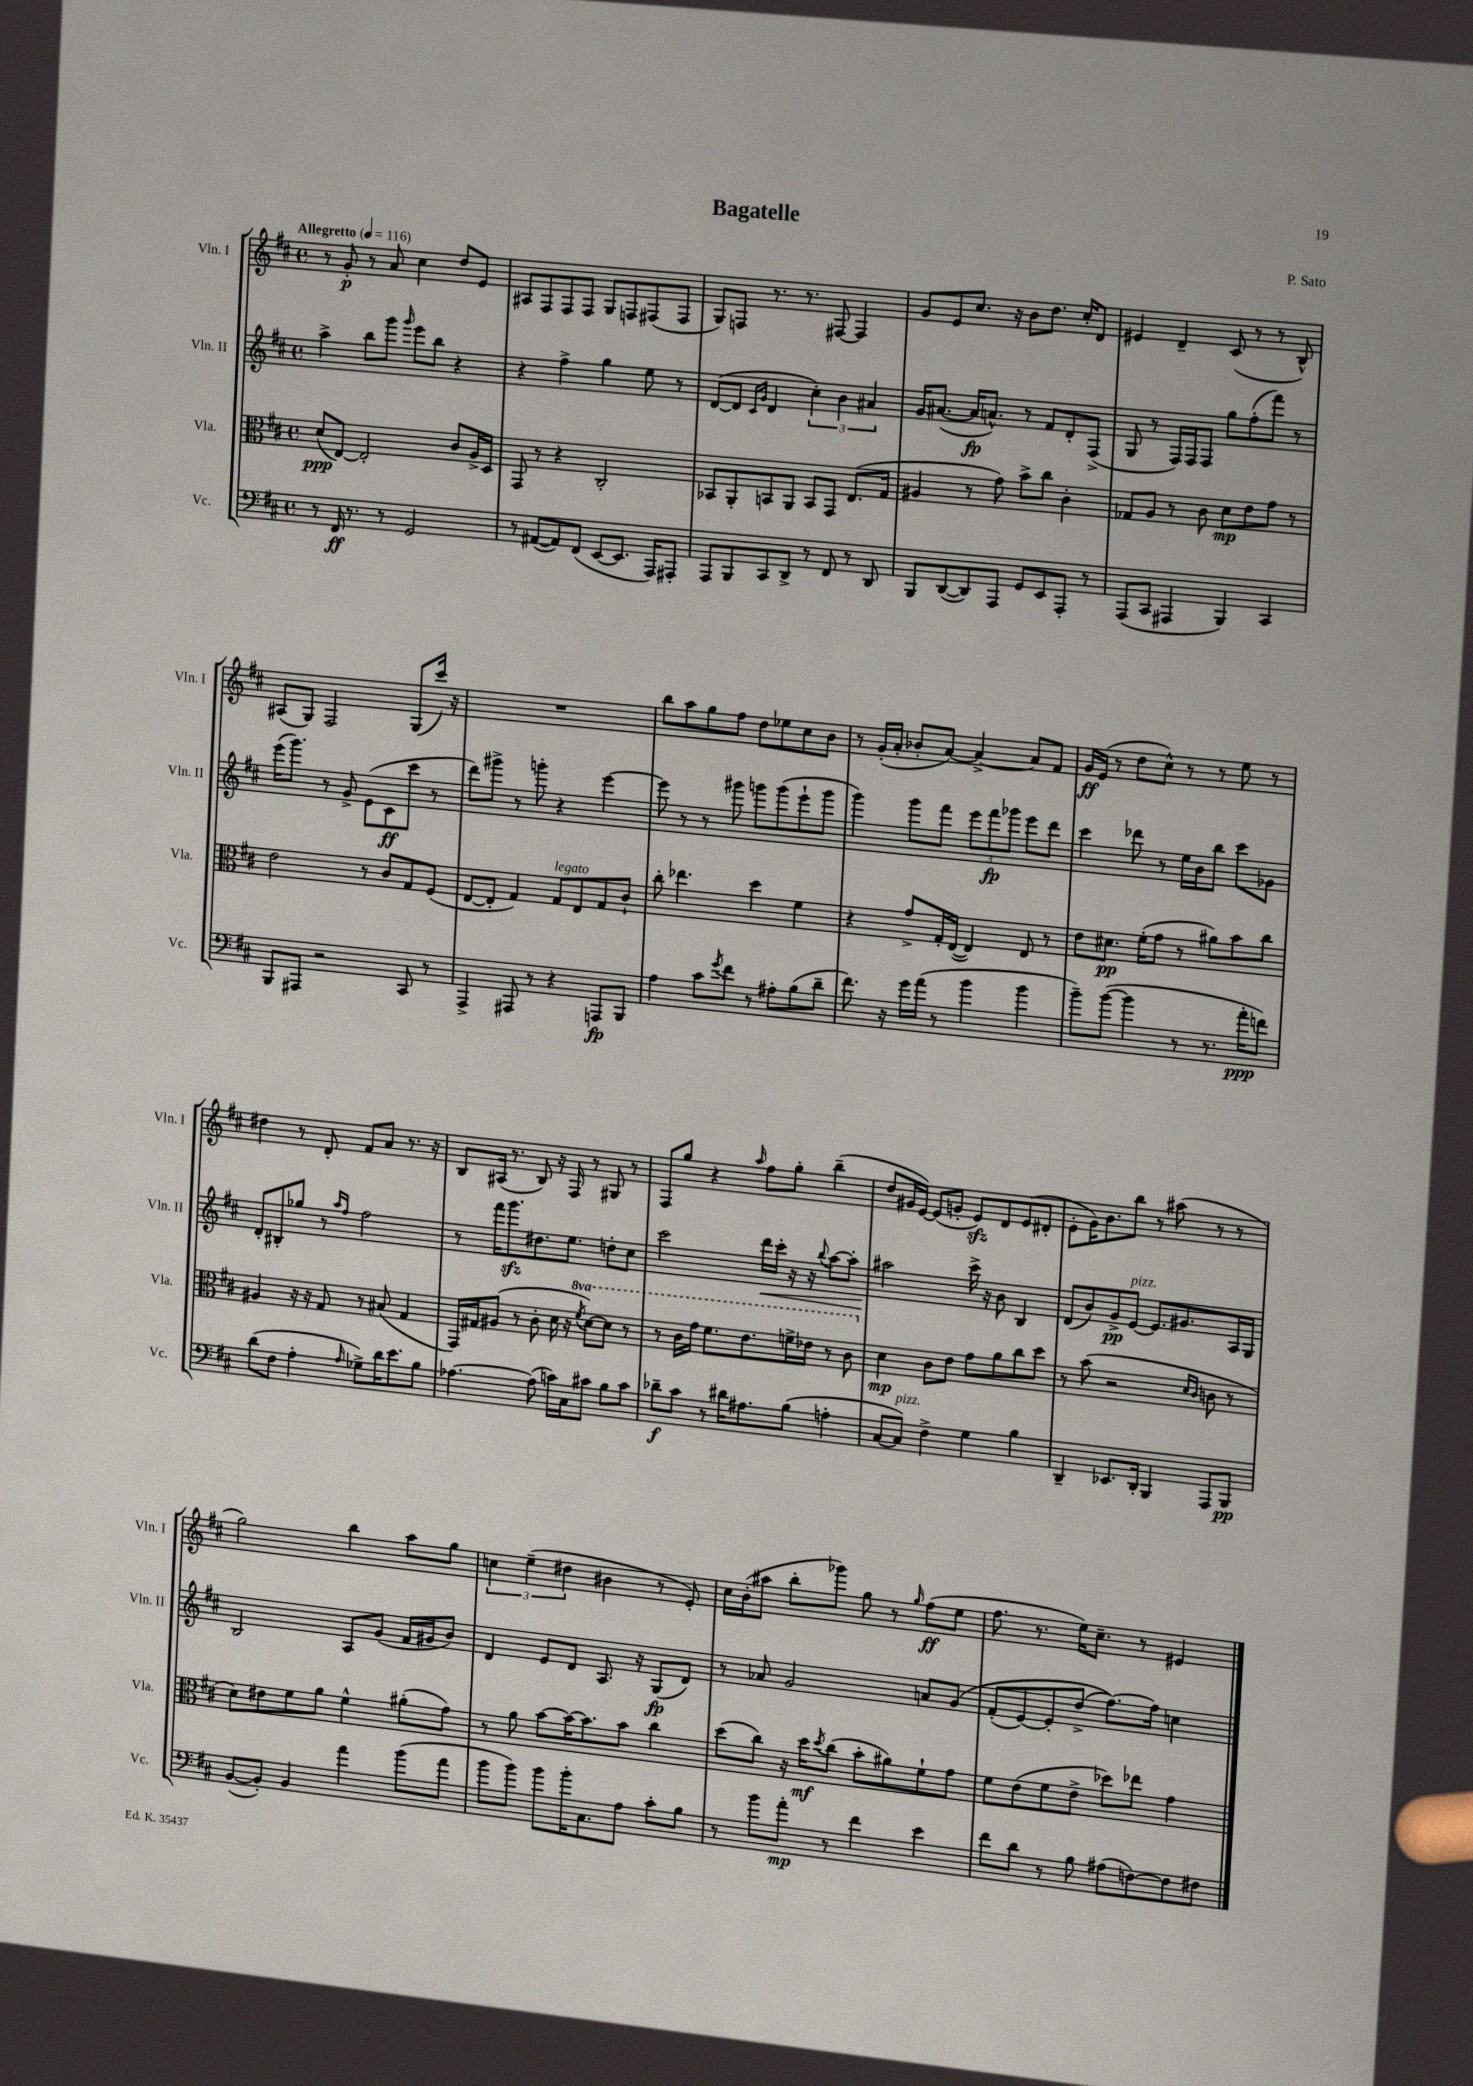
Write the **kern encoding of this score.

**kern	**kern	**kern	**kern
*staff4	*staff3	*staff2	*staff1
*clefF4	*clefC3	*clefG2	*clefG2
*k[f#c#]	*k[f#c#]	*k[f#c#]	*k[f#c#]
*M4/4	*M4/4	*M4/4	*M4/4
*met(c)	*met(c)	*met(c)	*met(c)
*MM116	*MM116	*MM116	*MM116
8r	(8d	4aa^	8r
16FF#	[8E)	.	8g'
8.r	.	.	.
.	2E']	8bb	8r
8r	.	8ggg	8a
.	.	16qqggg	.
2GG	.	8eee	4cc#
.	.	8bb	.
.	8c#	4r	8dd
.	16A^	.	8e
.	16D	.	.
=	=	=	=
8r	8GG	4r	8A#
([8AA#	8r	.	8F#
8AA#])	4r	4ff#^	8F#
(8FF#	.	.	8F#
[8EE	2C#'	4gg	8G
8.EE]	.	.	8F
.	.	8ee	(8F#
16AAA)	.	.	.
8AAA#'	.	8r	8F#
=	=	=	=
8AAA	8BB-	([8d	8G)
8BBB	8AA'	8d]	8F
.	.	16qqc#	.
.	.	16qqg	.
8CC#	8BB	4d	8.r
8DD^	8AA	.	.
.	.	.	8.r
8r	8BB	6cc#')	.
8FF#	8GG	.	[8F#
.	.	6b	.
8r	(8.E	.	4F#]
.	.	6a#	.
8DD	.	.	.
.	16G	.	.
=	=	=	=
8BBB	4A#	16g	8g
.	.	([8.a#	.
([8DD	.	.	8e
8DD])	8r	16a#]	8.cc#
.	.	8.a^^)	.
8AAA	8g)	.	.
.	.	.	16r
8GG	8b^	8r	8b
8EE	8cc#	8f#	8.dd
8AAA'	4c#'	8d'	.
.	.	.	16cc#'
8r	.	(8F#^	8d
=	=	=	=
(8AAA	8G-	8G	4e#
8CC#	8A	8r	.
4AAA#	8r	16F#)	4d~
.	.	16F#	.
.	8c#	8F#	.
4BBB)	8d	8gg	(8c#
.	8e	(8ff#'	8r
4CC#	8g	8fff#)	8r
.	8r	8r	8B^^)
=	=	=	=
8BBB	2e	(16eee	(8A#
.	.	8.ggg)	.
8AAA#	.	.	8G)
2r	.	8r	2F#
.	.	8g^	.
.	8r	(8e	.
.	8c#	8c#	.
8CC#	8G	8ccc#	(8G
8r	(8F#	8r	16ccc#)
.	.	.	16r
=	=	=	=
4AAA^	[8E	8ddd)	1r
.	8E']	8ggg#^	.
8AAA#	4G)	8r	.
8r	.	8ggg'	.
4r	8G	4r	.
.	8E	.	.
8AAA	8G	[4eee	.
8BBB	8c#`	.	.
=	=	=	=
4A	8cc#'	8eee]	8bb
.	4.ee-	8r	8aa
8c#	.	8r	8gg
8qg	.	.	.
8f#	.	8ggg#	8ff#
8r	4dd	8ggg	8dd
8A#'	.	(8ggg	8ee-
(8B	4f#	8eee`	8cc#
8d~	.	8ggg	8b
=	=	=	=
8.f#)	4r	4ggg)	8r
.	.	.	(16g'
16r	.	.	16a'
16g	8g^	8ggg	8b-'
(16a	.	.	.
8r	16G'	8fff#	[8a)
.	([16E	.	.
4b	4E])	12eee	4a^_
.	.	12fff#	.
.	.	12ggg-	.
4b	8E	8eee	8a]
.	8r	8ddd	8f#
=	=	=	=
8b~)	8e	4ccc#	16g
.	.	.	(16e
([8b	8.d#	.	8r
4b]	.	8ddd-	8dd
.	(16f#'	.	.
.	8g	8r	8cc#^^)
8r	8r	16ee	8r
.	.	16b	.
8.r	8a#)	8bb	8r
.	8b	8ccc#	8ee
16a'	.	.	.
8f)	8cc#	8g-	8r
=	=	=	=
(8d	4A#	8d'	4dd#
8F#	.	8B#'	.
4A'	16r	8gg-	8r
.	16r	.	.
.	8G	8r	8d'
.	.	16qqaa	.
16qqA	.	16qqff#	.
8G-^)	8r	2ff#	8f#
16d	(8B#	.	8a
8.e	.	.	.
.	4G	.	8.r
8B	.	.	.
.	.	.	16r
=	=	=	=
[4.A-	16GG)	8r	8B
.	16G#	.	.
.	(8A#	16fff#	(16A#
.	.	8.ggg	8.r
.	8r	.	.
(8A-]	8c#'	8.dd#	8B)
16c)	16d	.	16r
16C#	16r	8.ee	16F#
.	8qff#	.	.
8c#	[8dd)	.	8r
8B	8dd]	8dd'	8G#
8c#	8r	8cc#	8r
=	=	=	=
8d-~	8r	2ccc#	8F#
8c#	16cc#	.	8gg
.	16gg	.	.
8r	8.ff#	.	4r
16d#	.	.	.
8.A#	8.ee	.	.
.	.	.	16qqaa
.	.	16ddd	8ff#
.	.	16ccc#'	.
(8B	16ff^	16r	8gg'
.	16ee-	16r	.
.	.	8qqbb	.
4A'	8r	[8aa	(4bb~
.	8cc#	8aa']	.
=	=	=	=
[8C#	4d	2aa#	8dd
8C#])	.	.	16g#
.	.	.	[16e)
4F#^	8c#	.	(8e]
.	8e	.	8g'
4G	8g	16ccc#^	8e)
.	.	16r	.
.	8a	8b	8d
4B	8cc#	4B	(8e
.	8dd	.	8d#'
=	=	=	=
4DD~	8r	(8d	8e'
.	(8b	8b)	16g)
.	.	.	8.b
8.EE-	2r	8g^	.
.	.	[8e	8bb
16DD'	.	.	.
4BBB	.	8.e]	8r
.	.	.	(8aa#
.	.	8.g#	.
.	16qqd	.	.
.	16qqc#	.	.
8AAA	8c	.	8r
8BBB	8r	16A	8r
.	.	16G	.
=	=	=	=
([8BB	8d)	2B	2gg)
8BB'])	8e#	.	.
4BB	8f#	.	.
.	8a	.	.
4a	4f#^^	8A	4bb
.	.	(8g	.
(8b	(8a#'	16f#	8aa
.	.	16g#	.
8a	8g)	8b)	8gg
=	=	=	=
8b	8r	4d	6cc
8b)	8a	.	.
.	.	.	(6ee~
8b	[8b	8e	.
.	.	.	6dd#
16b'	16b_	8d	.
8.C#	8.b]	.	.
.	.	8.A	4b#
8A	8b	.	.
.	.	16r	.
8c#'	4cc#	(8G	8r
8B	.	8d)	8e')
=	=	=	=
8r	(8dd	8r	16cc#
.	.	.	(16b'
8b	8cc#)	8a-	8aa#
8a'	16r	2g	8bb'
.	16dd	.	.
.	8qdd	.	.
8r	(8cc#	.	8ggg-)
4f#	8b'	.	8gg
.	8a#)	.	8r
.	.	.	16qqgg
4e	8f#`	8a	(8ff#
.	8g	&(8g	8ee
=	=	=	=
8f#	8f#	(8f#'	8.ff#
8d	(8e	[8e)	.
.	.	.	8.r
8r	8f#	8e']	.
8B	8e^	(8dd^	16ee)
.	.	.	8.cc#~
(8A#	8dd-)	[8.ff#)&)	.
[8F)	8ee-	.	8r
.	.	16ff#]	.
8F]	4g	4cc	4e#
8F#	.	.	.
==	==	==	==
*-	*-	*-	*-
